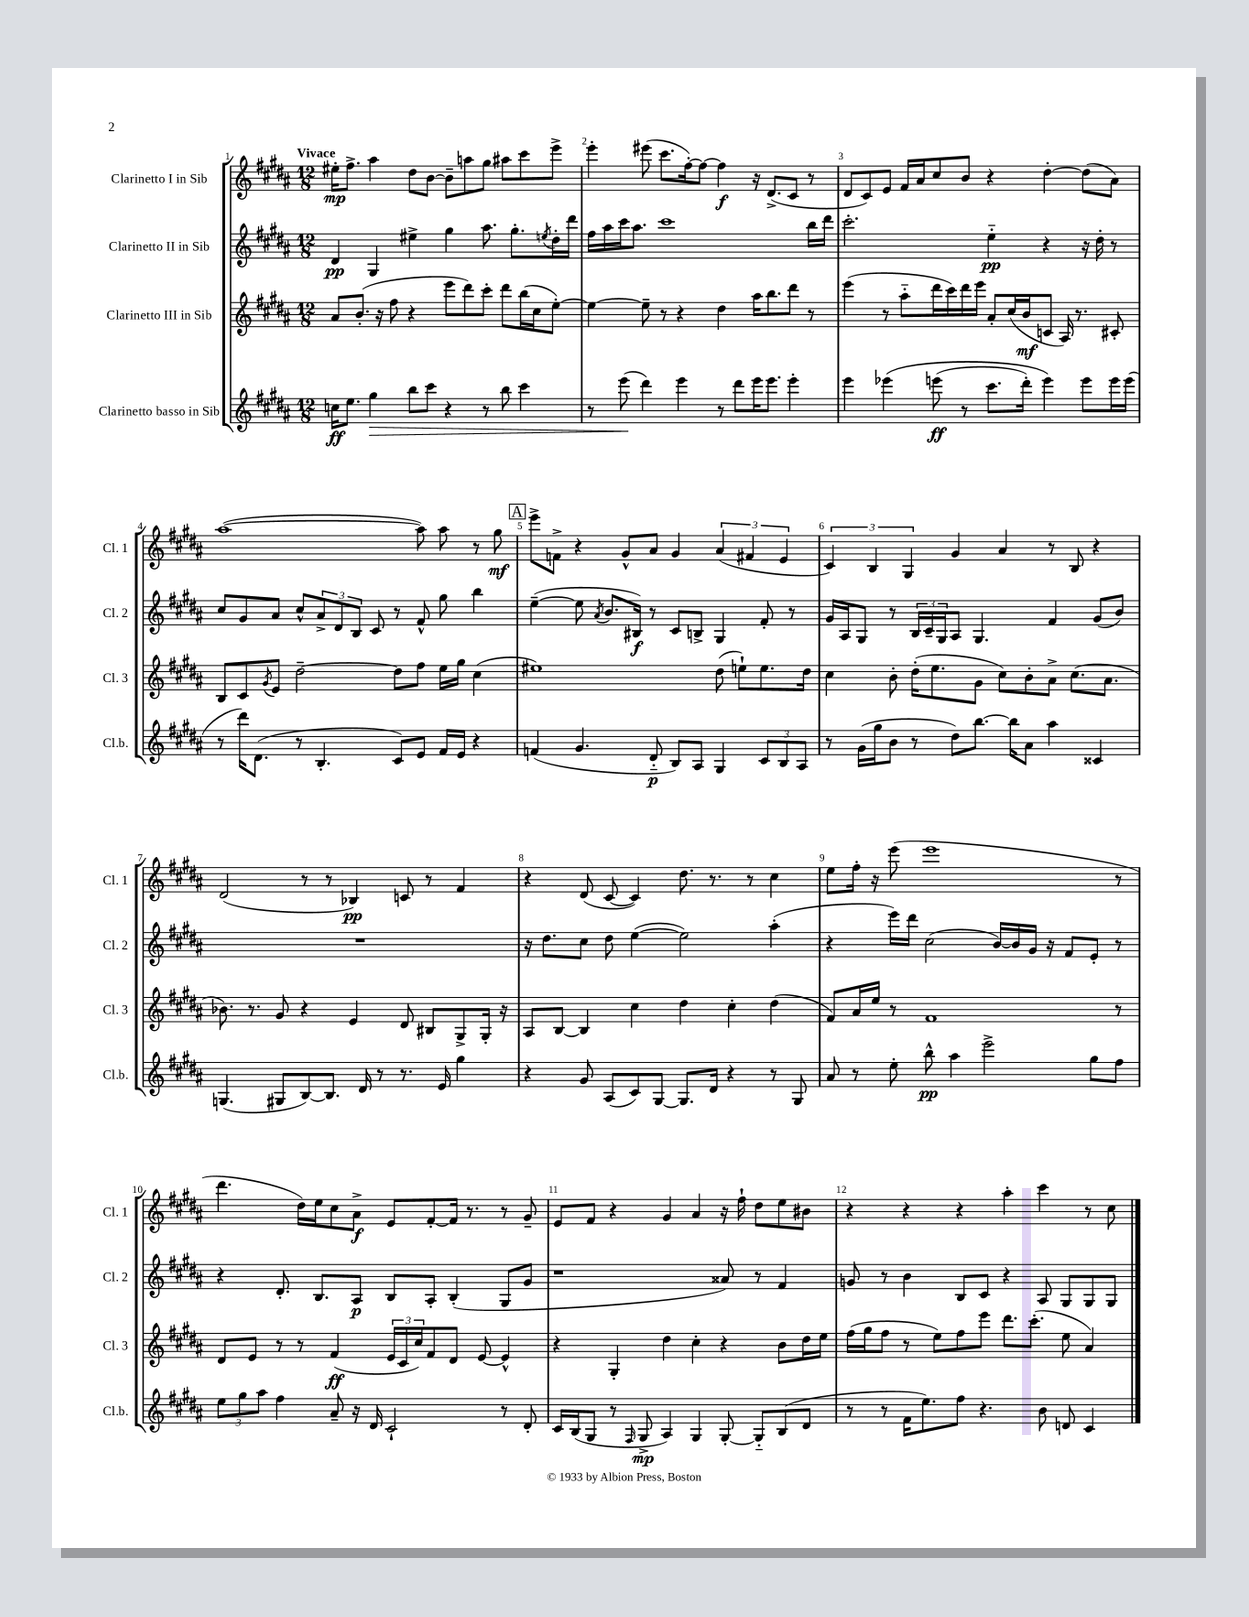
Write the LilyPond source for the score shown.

<<
\new StaffGroup <<
\new Staff = "s0" \with { instrumentName = "Clarinetto I in Sib" shortInstrumentName = "Cl. 1" } {
    \clef treble \key b \major \numericTimeSignature \time 12/8 \tempo "Vivace"
    eis''16-.\mp fis''8.-> ais''4 dis''8 b'8~ b'8-- a''8 gis''8 ais''8 cis'''8 e'''8-> |
    e'''4-. eis'''8( cis'''8. fis''16~-.) fis''8~ fis''4\f r16 dis'8.->( cis'8 r8 |
    dis'8 cis'8) e'8 fis'16 ais'16 cis''8 b'8 r4 dis''4~-. dis''8( ais'8) |
    ais''1~( ais''8) ais''8 r8 gis''8\mf |
    \mark \markup { \box "A" } e'''8-> f'8-> r4 gis'8-^ ais'8 gis'4 \tuplet 3/2 { ais'4( fis'4 e'4 } |
    \tuplet 3/2 { cis'4) b4 gis4 } gis'4 ais'4 r8 b8 r4 |
    dis'2( r8 r8 bes4\pp) c'8 r8 fis'4 |
    r4 dis'8( cis'8~ cis'4) dis''8. r8. r8 cis''4 |
    e''8 fis''16-. r16 e'''8( e'''1 r8 |
    dis'''4. dis''16) e''16 cis''8 ais'8->\f e'8 fis'8~-. fis'16 r8. r8 gis'8-- |
    e'8 fis'8 r4 gis'4 ais'4 r16 fis''16-! dis''8 e''8 bis'8 |
    r4 r4 r4 ais''4-. cis'''4 r8 cis''8 \bar "|." |
}
\new Staff = "s1" \with { instrumentName = "Clarinetto II in Sib" shortInstrumentName = "Cl. 2" } {
    \clef treble \key b \major \numericTimeSignature \time 12/8
    dis'4\pp gis4 eis''4-> gis''4 ais''8. gis''8.-. \acciaccatura { e''8 } dis''16-. dis'''16 |
    fis''16 ais''16 cis'''16 ais''8. cis'''1 b''16 dis'''16 |
    cis'''2.-. e''4-_\pp r4 r16 dis''16-. r8 |
    cis''8 gis'8 ais'8 cis''8-^ \tuplet 3/2 { ais'8-> dis'8 b8 } cis'8 r8 fis'8-^ gis''8 b''4 |
    \mark \markup { \box "A" } e''4~--( e''8 \acciaccatura { ais'8 } b'8. bis16\f) r8 cis'8 b8-> gis4 fis'8-. r8 |
    gis'16 ais16 gis8 r8 \tuplet 3/2 { b16 cis'16-- gis16 } ais8 gis4. fis'4 gis'8( b'8) |
    R1. |
    r16 dis''8. cis''8 dis''8 e''4~( e''2) ais''4-.( |
    r4 e'''16) dis'''16 cis''2( b'16~) b'16 gis'16 r16 fis'8 e'8-. r8 |
    r4 dis'8.-. b8. ais8\p b8 ais8-. b4-.( gis8 gis'8 |
    r1 aisis'8) r8 fis'4 |
    g'8 r8 b'4 b8 cis'8 r4 ais8 gis8 gis8 gis8 \bar "|." |
}
\new Staff = "s2" \with { instrumentName = "Clarinetto III in Sib" shortInstrumentName = "Cl. 3" } {
    \clef treble \key b \major \numericTimeSignature \time 12/8
    ais'8 b'8.-.( r16 fis''8 r4 e'''8 dis'''8) cis'''8-. dis'''8 b''16( cis''16 e''8~-.) |
    e''4~ e''8-- r8 r4 dis''4 ais''16 b''8. dis'''8 r8 |
    e'''4( r8 ais''8-_ dis'''16 cis'''16) dis'''16 e'''16 ais'8-. cis''16( b'16\mf c'8 ais16) r8. cis'8-. |
    b8 cis'8 \acciaccatura { gis'8 } e'8 dis''2~-- dis''8 fis''8 e''16 gis''16 cis''4( |
    \mark \markup { \box "A" } eis''1) dis''8( e''8-!) e''8. dis''16 |
    cis''4 b'8-. dis''16-.( e''8. gis'8 cis''8) b'8-. ais'8-> cis''8.( ais'8. |
    bes'8.) r8. gis'8 r4 e'4 dis'8 bis8 gis8-> gis16-. r16 |
    ais8 b8~ b4 cis''4 dis''4 cis''4-. dis''4( |
    fis'8) ais'16 e''16 r8 fis'1 r8 |
    dis'8 e'8 r8 r8 fis'4\ff( \tuplet 3/2 { e'16 cis'16 cis''16) } fis'8 dis'8 e'8~ e'4-^ |
    r4 gis4-. dis''4 cis''4-. r4 b'8 dis''16 e''16 |
    fis''16( gis''16 fis''8 r8 e''8) fis''8 e'''8 dis'''8. cis'''8.-.( e''8 ais'4) \bar "|." |
}
\new Staff = "s3" \with { instrumentName = "Clarinetto basso in Sib" shortInstrumentName = "Cl.b." } {
    \clef treble \key b \major \numericTimeSignature \time 12/8
    c''16\ff e''8. gis''4\> b''8 cis'''8 r4 r8 b''8 cis'''4 |
    r8 e'''8\!( dis'''4) e'''4 r8 dis'''8 e'''16 e'''8. e'''4-. |
    e'''4 ees'''4\( e'''8\ff( r8 cis'''8. dis'''16-.) e'''4\) e'''8 e'''16 e'''16( |
    r8 dis'''16) dis'8.( r8 b4.-. cis'8) e'8 fis'16 e'16 r4 |
    \mark \markup { \box "A" } f'4( gis'4. dis'8-_\p b8) ais8 gis4 \tuplet 3/2 { cis'8 b8 ais8 } |
    r8 gis'16( gis''16 b'8 r8 dis''8) b''8.~ b''16 ais'8 ais''4 cisis'4 |
    g4.( gis8 b8~) b8. dis'16 r8 r8. e'16 gis''4 |
    r4 gis'8 ais8( cis'8) gis8~ gis8. dis'16 r4 r8 gis8 |
    ais'8 r8 e''8-. b''8-^\pp ais''4 e'''2-> gis''8 fis''8 |
    \tuplet 3/2 { e''8 gis''8 ais''8 } fis''4 ais'8-- r16 dis'16 cis'2-! r8 dis'8-. |
    cis'16 b16( gis8 r8 \grace { fis16 } gis8->\mp ais4) gis4 gis8~-. gis8-_ b8( dis'8 |
    r8 r8 fis'16 e''8.) fis''8 r4. b'8 d'8 cis'4 \bar "|." |
}
>>
>>
\layout { \context { \Score \override BarNumber.break-visibility = ##(#f #t #t) barNumberVisibility = #all-bar-numbers-visible } }
